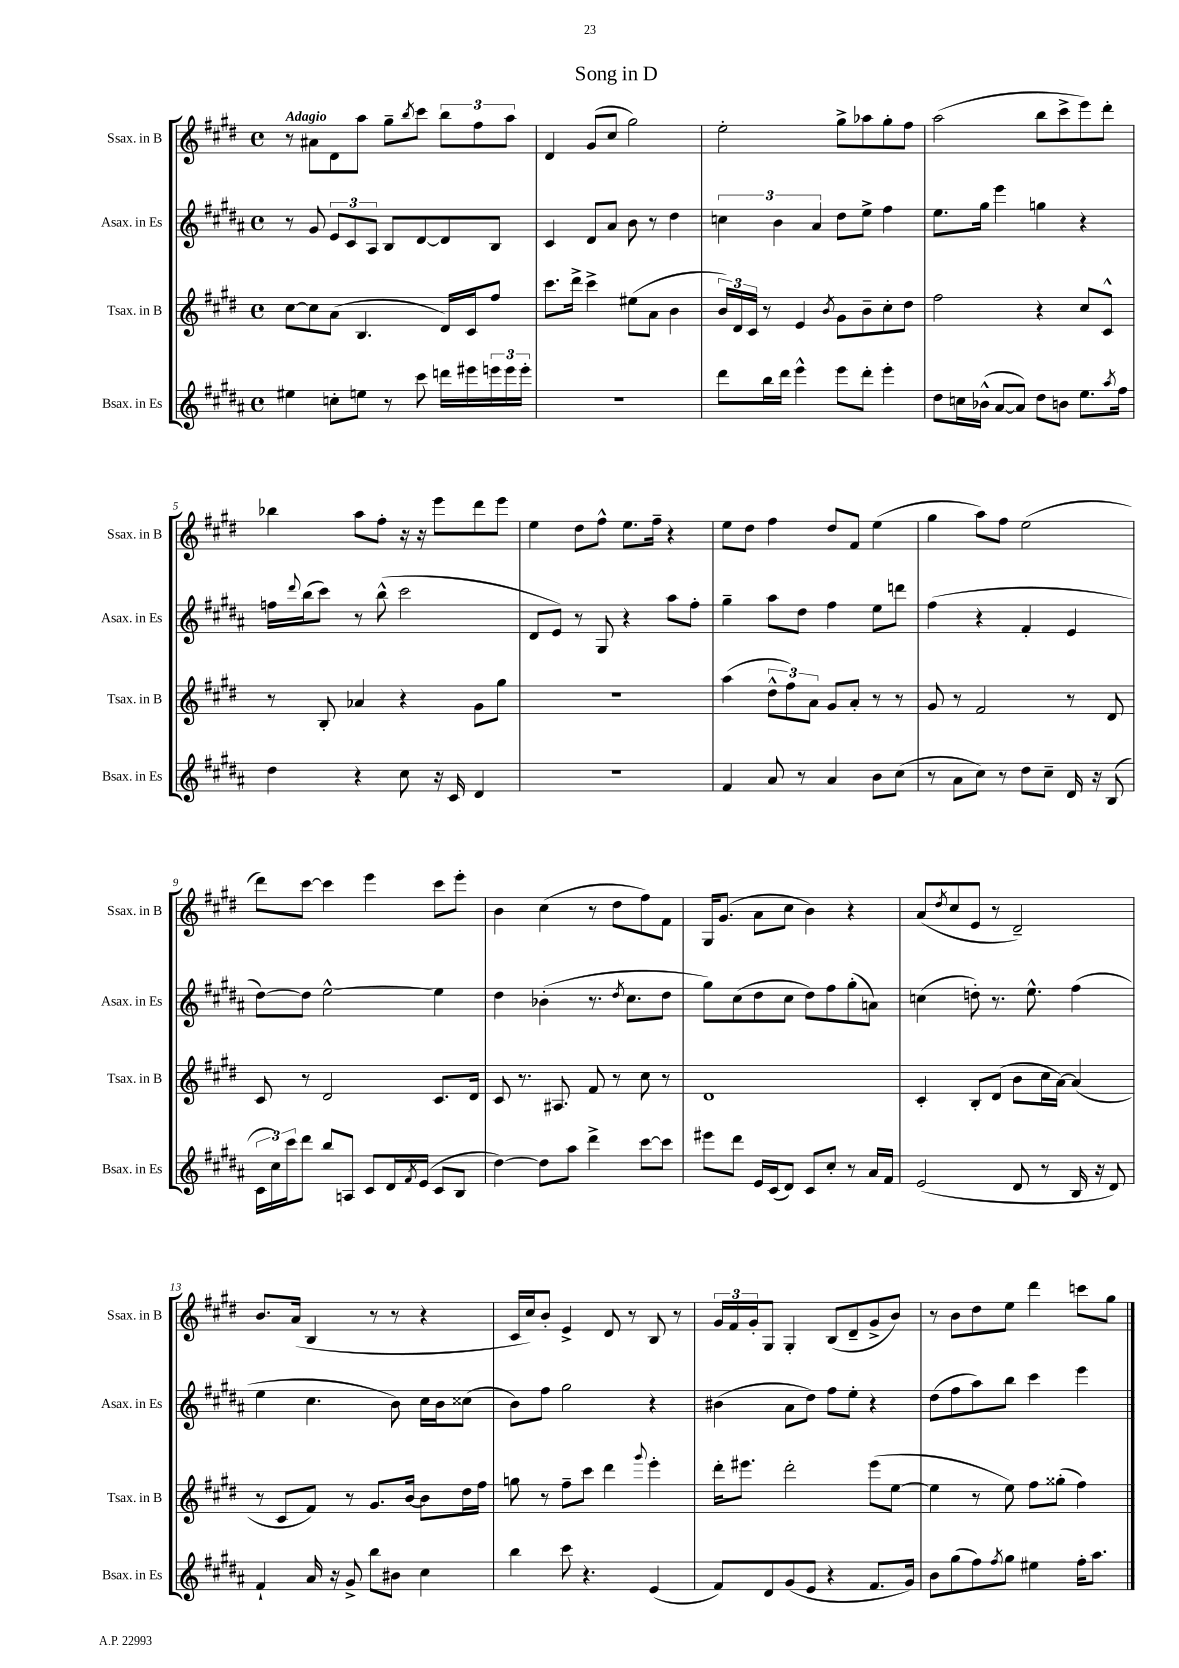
\header { title = "Song in D" }
<<
\new StaffGroup <<
\new Staff = "s0" \with { instrumentName = "Ssax. in B" shortInstrumentName = "Ssax. in B" } {
    \clef treble \key e \major \defaultTimeSignature \time 4/4 \tempo "Adagio"
    r8 ais'8 dis'8 a''8 gis''8-- \acciaccatura { b''8 } cis'''8 \tuplet 3/2 { b''8 fis''8 a''8 } |
    dis'4 gis'8( cis''8 gis''2) |
    e''2-. gis''8-> aes''8 gis''8-. fis''8 |
    a''2( b''8 cis'''8-> e'''8) dis'''8-. |
    bes''4 a''8 fis''8-. r16 r16 e'''8 dis'''8 e'''8 |
    e''4 dis''8 fis''8-^ e''8. fis''16-- r4 |
    e''8 dis''8 fis''4 dis''8 fis'8 e''4( |
    gis''4 a''8) fis''8 e''2( |
    dis'''8) cis'''8~ cis'''4 e'''4 cis'''8 e'''8-. |
    b'4 cis''4( r8 dis''8 fis''8) fis'8 |
    gis16 gis'8.( a'8 cis''8 b'4) r4 |
    a'8( \acciaccatura { dis''8 } cis''8 e'8 r8 dis'2--) |
    b'8. a'16( b4 r8 r8 r4 |
    cis'16 cis''16) b'8-. e'4-> dis'8 r8 b8 r8 |
    \tuplet 3/2 { gis'16 fis'16 gis'16-. } gis8 gis4-. b8( dis'8-- gis'8-> b'8) |
    r8 b'8 dis''8 e''8 dis'''4 c'''8 gis''8 \bar "|." |
}
\new Staff = "s1" \with { instrumentName = "Asax. in Es" shortInstrumentName = "Asax. in Es" } {
    \clef treble \key b \major \defaultTimeSignature \time 4/4
    r8 gis'8 \tuplet 3/2 { e'8 cis'8 ais8 } b8 dis'8~ dis'8 b8 |
    cis'4 dis'8 ais'8 b'8 r8 dis''4 |
    \tuplet 3/2 { c''4 b'4 ais'4 } dis''8 e''8-> fis''4 |
    e''8. gis''16 e'''4 g''4 r4 |
    f''16 \appoggiatura { dis'''8 } b''16( cis'''8) r8 b''8-^( cis'''2 |
    dis'8 e'8) r8 gis8 r4 ais''8 fis''8-. |
    gis''4-- ais''8 dis''8 fis''4 e''8 d'''8 |
    fis''4( r4 fis'4-. e'4 |
    dis''8~) dis''8 e''2~-^ e''4 |
    dis''4 bes'4-.( r8. \acciaccatura { dis''8 } cis''8. dis''8 |
    gis''8) cis''8( dis''8 cis''8 dis''8) fis''8 gis''8-.( a'8) |
    c''4( d''8-.) r8. e''8.-^ fis''4( |
    e''4 cis''4. b'8) cis''16 b'16 cisis''8( |
    b'8) fis''8 gis''2 r4 |
    bis'4( ais'8 dis''8) fis''8 e''8-. r4 |
    dis''8( fis''8 ais''8) b''8 cis'''4 e'''4 \bar "|." |
}
\new Staff = "s2" \with { instrumentName = "Tsax. in B" shortInstrumentName = "Tsax. in B" } {
    \clef treble \key e \major \defaultTimeSignature \time 4/4
    cis''8~ cis''8 a'8( b4. dis'16) cis'16 fis''8 |
    cis'''8. dis'''16-> cis'''4-> eis''8( a'8 b'4 |
    \tuplet 3/2 { b'16) dis'16 cis'16 } r8 e'4 \acciaccatura { b'8 } gis'8 b'8-- cis''8-. dis''8 |
    fis''2 r4 cis''8 cis'8-^ |
    r8 b8-. aes'4 r4 gis'8 gis''8 |
    R1 |
    a''4( \tuplet 3/2 { dis''8-^ fis''8) a'8 } gis'8 a'8-. r8 r8 |
    gis'8 r8 fis'2 r8 dis'8 |
    cis'8 r8 dis'2 cis'8. dis'16 |
    cis'8 r8. ais8. fis'8 r8 cis''8 r8 |
    dis'1 |
    cis'4-. b8-. dis'8( b'8 cis''16 a'16~) a'4( |
    r8 cis'8 fis'8) r8 gis'8. b'16~ b'8 dis''16 fis''16 |
    g''8 r8 fis''8-- cis'''8 dis'''4 \appoggiatura { gis'''8 } e'''4-. |
    dis'''16-. eis'''8. dis'''2-. eis'''8( e''8~ |
    e''4 r8 e''8) fis''8 gisis''8-.( fis''4) \bar "|." |
}
\new Staff = "s3" \with { instrumentName = "Bsax. in Es" shortInstrumentName = "Bsax. in Es" } {
    \clef treble \key b \major \defaultTimeSignature \time 4/4
    eis''4 c''8-. e''8 r8 cis'''8 d'''16 eis'''16 \tuplet 3/2 { e'''16 e'''16 e'''16-. } |
    R1 |
    dis'''8 b''16 dis'''16 e'''4-^ e'''8 dis'''8-. e'''4-. |
    dis''8 c''16 bes'16-^( ais'8~ ais'8) dis''8 b'8 e''8. \acciaccatura { ais''8 } fis''16 |
    dis''4 r4 cis''8 r16 cis'16 dis'4 |
    R1 |
    fis'4 ais'8 r8 ais'4 b'8 cis''8( |
    r8 ais'8 cis''8) r8 dis''8 cis''8-- dis'16 r16 b8( |
    \tuplet 3/2 { cis'16 cis''16) cis'''16 } dis'''8 b''8 a8 cis'8 dis'16 \acciaccatura { fis'8 } e'16( cis'8 b8 |
    dis''4~) dis''8 ais''8 dis'''4-> cis'''8~ cis'''8 |
    eis'''8 dis'''8 e'16 cis'16( dis'8) cis'8 cis''8-. r8 ais'16 fis'16 |
    e'2( dis'8 r8 b16 r16 dis'8) |
    fis'4-! ais'16 r16 gis'8-> b''8 bis'8 cis''4 |
    b''4 cis'''8 r4. e'4( |
    fis'8) dis'8 gis'8( e'8 r4 fis'8. gis'16) |
    b'8 gis''8( fis''8) \acciaccatura { fis''8 } gis''8 eis''4 fis''16-. ais''8. \bar "|." |
}
>>
>>
